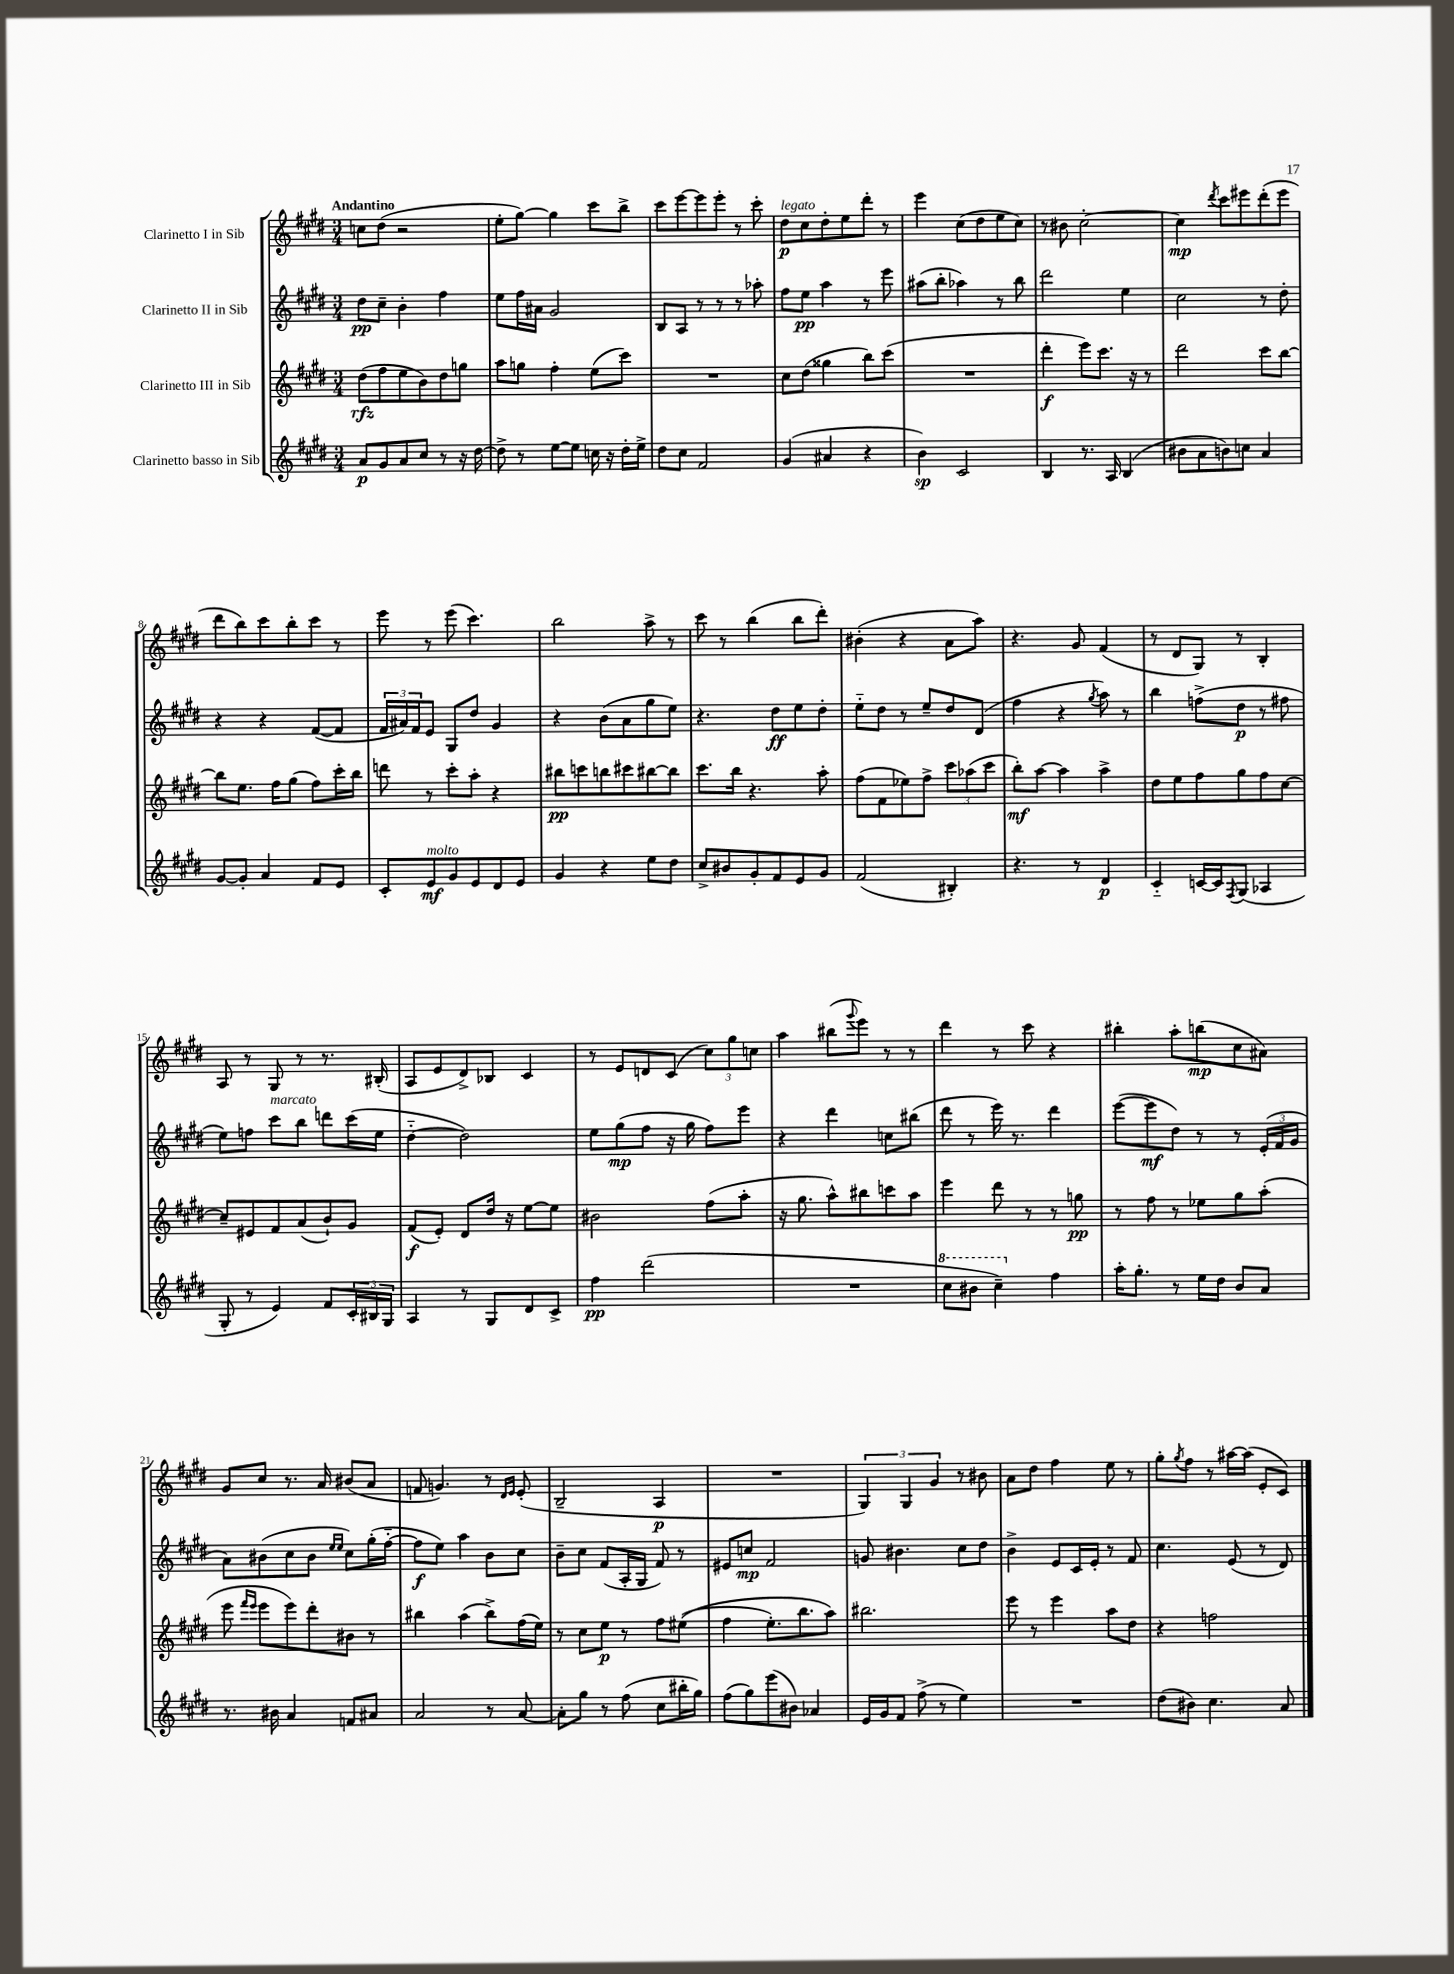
<<
\new StaffGroup <<
\new Staff = "s0" \with { instrumentName = "Clarinetto I in Sib" } {
    \clef treble \key e \major \numericTimeSignature \time 3/4 \tempo "Andantino"
    c''8 dis''8( r2 |
    e''8-. gis''8~) gis''4 cis'''8 b''8-> |
    cis'''8 e'''8~ e'''8 e'''8-. r8 cis'''8-. |
    dis''8\p^\markup { \italic "legato" } cis''8 dis''8-. e''8 dis'''8-. r8 |
    e'''4 cis''8( dis''8 e''8 cis''8) |
    r8 bis'8 cis''2~-. |
    cis''4\mp \acciaccatura { dis'''8 } cis'''8 eis'''8 dis'''8-.( eis'''8 |
    dis'''8 b''8) cis'''8 b''8-. cis'''8 r8 |
    e'''8 r8 e'''8( cis'''4.) |
    b''2 a''8-> r8 |
    cis'''8 r8 b''4( b''8 dis'''8-.) |
    bis'4-.( r4 a'8 a''8) |
    r4. gis'8 fis'4( |
    r8 dis'8 gis8) r8 b4-. |
    a8 r8 gis8 r8 r8. bis16-.( |
    a8 e'8 dis'8->) bes8 cis'4 |
    r8 e'8 d'8 cis'8( \tuplet 3/2 { cis''8) gis''8 c''8 } |
    a''4 bis''8( \appoggiatura { gis'''8 } e'''8) r8 r8 |
    dis'''4 r8 cis'''8 r4 |
    bis''4-. a''8-. b''8\mp( cis''8 ais'8) |
    gis'8 cis''8 r8. a'16 bis'8( a'8 |
    f'8 g'4.) r8 \grace { dis'16 e'16 } e'8-.( |
    b2-- a4\p |
    R2. |
    \tuplet 3/2 { gis4) gis4 gis'4 } r8 bis'8 |
    a'8 dis''8 fis''4 e''8 r8 |
    gis''8-. \acciaccatura { gis''8 } fis''8 r8 ais''16~ ais''16( e'8-. cis'8) \bar "|." |
}
\new Staff = "s1" \with { instrumentName = "Clarinetto II in Sib" } {
    \clef treble \key e \major \numericTimeSignature \time 3/4
    dis''8\pp cis''8-- b'4-. fis''4 |
    e''8 fis''16 ais'16 gis'2 |
    b8 a8 r8 r8 r8 aes''8-. |
    fis''8 e''8\pp a''4 r8 e'''8 |
    ais''8( b''8-. aes''4) r8 b''8 |
    dis'''2 e''4 |
    cis''2 r8 dis''8-. |
    r4 r4 fis'8~( fis'8 |
    \tuplet 3/2 { fis'16 ais'16) fis'16 } e'8 gis8 dis''8 gis'4 |
    r4 b'8( a'8 gis''8 e''8) |
    r4. dis''8\ff e''8 dis''8-. |
    e''8-_ dis''8 r8 e''8-- dis''8 dis'8( |
    fis''4 r4 \acciaccatura { gis''8 } a''8) r8 |
    b''4 f''8->( dis''8\p r8 fis''8 |
    e''8) f''8 cis'''8^\markup { \italic "marcato" } b''8 d'''8 cis'''16( e''16 |
    dis''4~-_ dis''2) |
    e''8 gis''8\mp( fis''8 r16 gis''16 fis''8) e'''8 |
    r4 dis'''4 c''8 bis''8( |
    dis'''8 r8 e'''16) r8. dis'''4 |
    e'''8~( e'''8\mf dis''8) r8 r8 \tuplet 3/2 { e'16-.( fis'16 gis'16 } |
    a'8) bis'8( cis''8 bis'8 \grace { e''16 e''16 } cis''8) gis''16-.( fis''16~-_ |
    fis''8\f e''8) a''4 b'8 cis''8 |
    b'8-- cis''8 fis'8( a16-. gis16 fis'8) r8 |
    eis'8 c''8\mp fis'2 |
    g'8 bis'4. cis''8 dis''8 |
    b'4-> e'8 cis'16 e'16-. r8 fis'8 |
    cis''4. e'8( r8 dis'8) \bar "|." |
}
\new Staff = "s2" \with { instrumentName = "Clarinetto III in Sib" } {
    \clef treble \key e \major \numericTimeSignature \time 3/4
    dis''8\rfz( fis''8 e''8 b'8) dis''8 g''8 |
    a''8 g''8 fis''4-. e''8( cis'''8) |
    R2. |
    cis''8 dis''8( gisis''4 b''8) cis'''8( |
    R2. |
    dis'''4-.\f e'''8) cis'''8. r16 r8 |
    dis'''2 cis'''8 b''8~ |
    b''8 e''8. fis''16 gis''8( fis''8) cis'''16-. b''16 |
    d'''8 r8 cis'''8-. a''8-. r4 |
    bis''8\pp c'''8 b''8 cis'''8 bis''8~ bis''8 |
    cis'''8. b''16 r4. a''8-. |
    fis''8( fis'8 ees''8) fis''8-> \tuplet 3/2 { cis'''8 aes''8( cis'''8 } |
    b''8-.\mf) a''8~ a''4 a''4-> |
    dis''8 e''8 fis''8 gis''8 fis''8 cis''8~ |
    cis''8-- eis'8 fis'8 a'8( b'8-!) gis'8 |
    fis'8\f( e'8-.) dis'8 dis''16 r16 e''8~ e''8 |
    bis'2 fis''8( a''8-. |
    r16 gis''8. a''8-^) bis''8 c'''8 a''8 |
    e'''4 dis'''8 r8 r8 g''8\pp |
    r8 fis''8 r8 ees''8 gis''8 a''8-.( |
    e'''8 \grace { fis'''16 e'''16 } e'''8 e'''8) dis'''8-. bis'8 r8 |
    bis''4 a''4( bis''8->) fis''16( e''16) |
    r8 cis''8 e''8\p r8 fis''8 eis''8(\( |
    fis''4 e''8.-.) b''8. a''8\) |
    bis''2. |
    e'''8 r8 e'''4 a''8 dis''8 |
    r4 f''2 \bar "|." |
}
\new Staff = "s3" \with { instrumentName = "Clarinetto basso in Sib" } {
    \clef treble \key e \major \numericTimeSignature \time 3/4
    a'8\p gis'8 a'8 cis''8 r8 r16 dis''16~ |
    dis''8-> r8 e''8~ e''8 c''16 r16 dis''16-. e''16-> |
    dis''8 cis''8 fis'2 |
    gis'4( ais'4 r4 |
    b'4\sp) cis'2 |
    b4 r8. a16 b4( |
    bis'8 a'8 b'8) c''8 a'4 |
    gis'8~ gis'8-. a'4 fis'8 e'8 |
    cis'8-. e'8\mf^\markup { \italic "molto" } gis'8 e'8 dis'8 e'8 |
    gis'4 r4 e''8 dis''8 |
    cis''8-> bis'8 gis'8-. fis'8 e'8 gis'8 |
    fis'2( bis4-.) |
    r4. r8 dis'4\p |
    cis'4-_ c'16~ c'16 \acciaccatura { fis8 } gis8( aes4 |
    gis8-. r8 e'4) fis'8 \tuplet 3/2 { cis'16-. bis16 gis16 } |
    a4 r8 gis8 dis'8 cis'8-> |
    fis''4\pp dis'''2( |
    R2. |
    \ottava #1 cis'''8 bis''8 cis'''4--) \ottava #0 fis''4 |
    a''16-. gis''8.-. r8 e''16 dis''16 b'8 a'8 |
    r8. bis'16 a'4 f'8 ais'8 |
    a'2 r8 a'8~ |
    a'8-. gis''8 r8 fis''8( cis''8 bis''16-. gis''16) |
    fis''8( gis''8) e'''8( bis'8) aes'4 |
    e'16 gis'16 fis'8 fis''8->( r8 e''4) |
    R2. |
    dis''8( bis'8) cis''4. a'8 \bar "|." |
}
>>
>>
